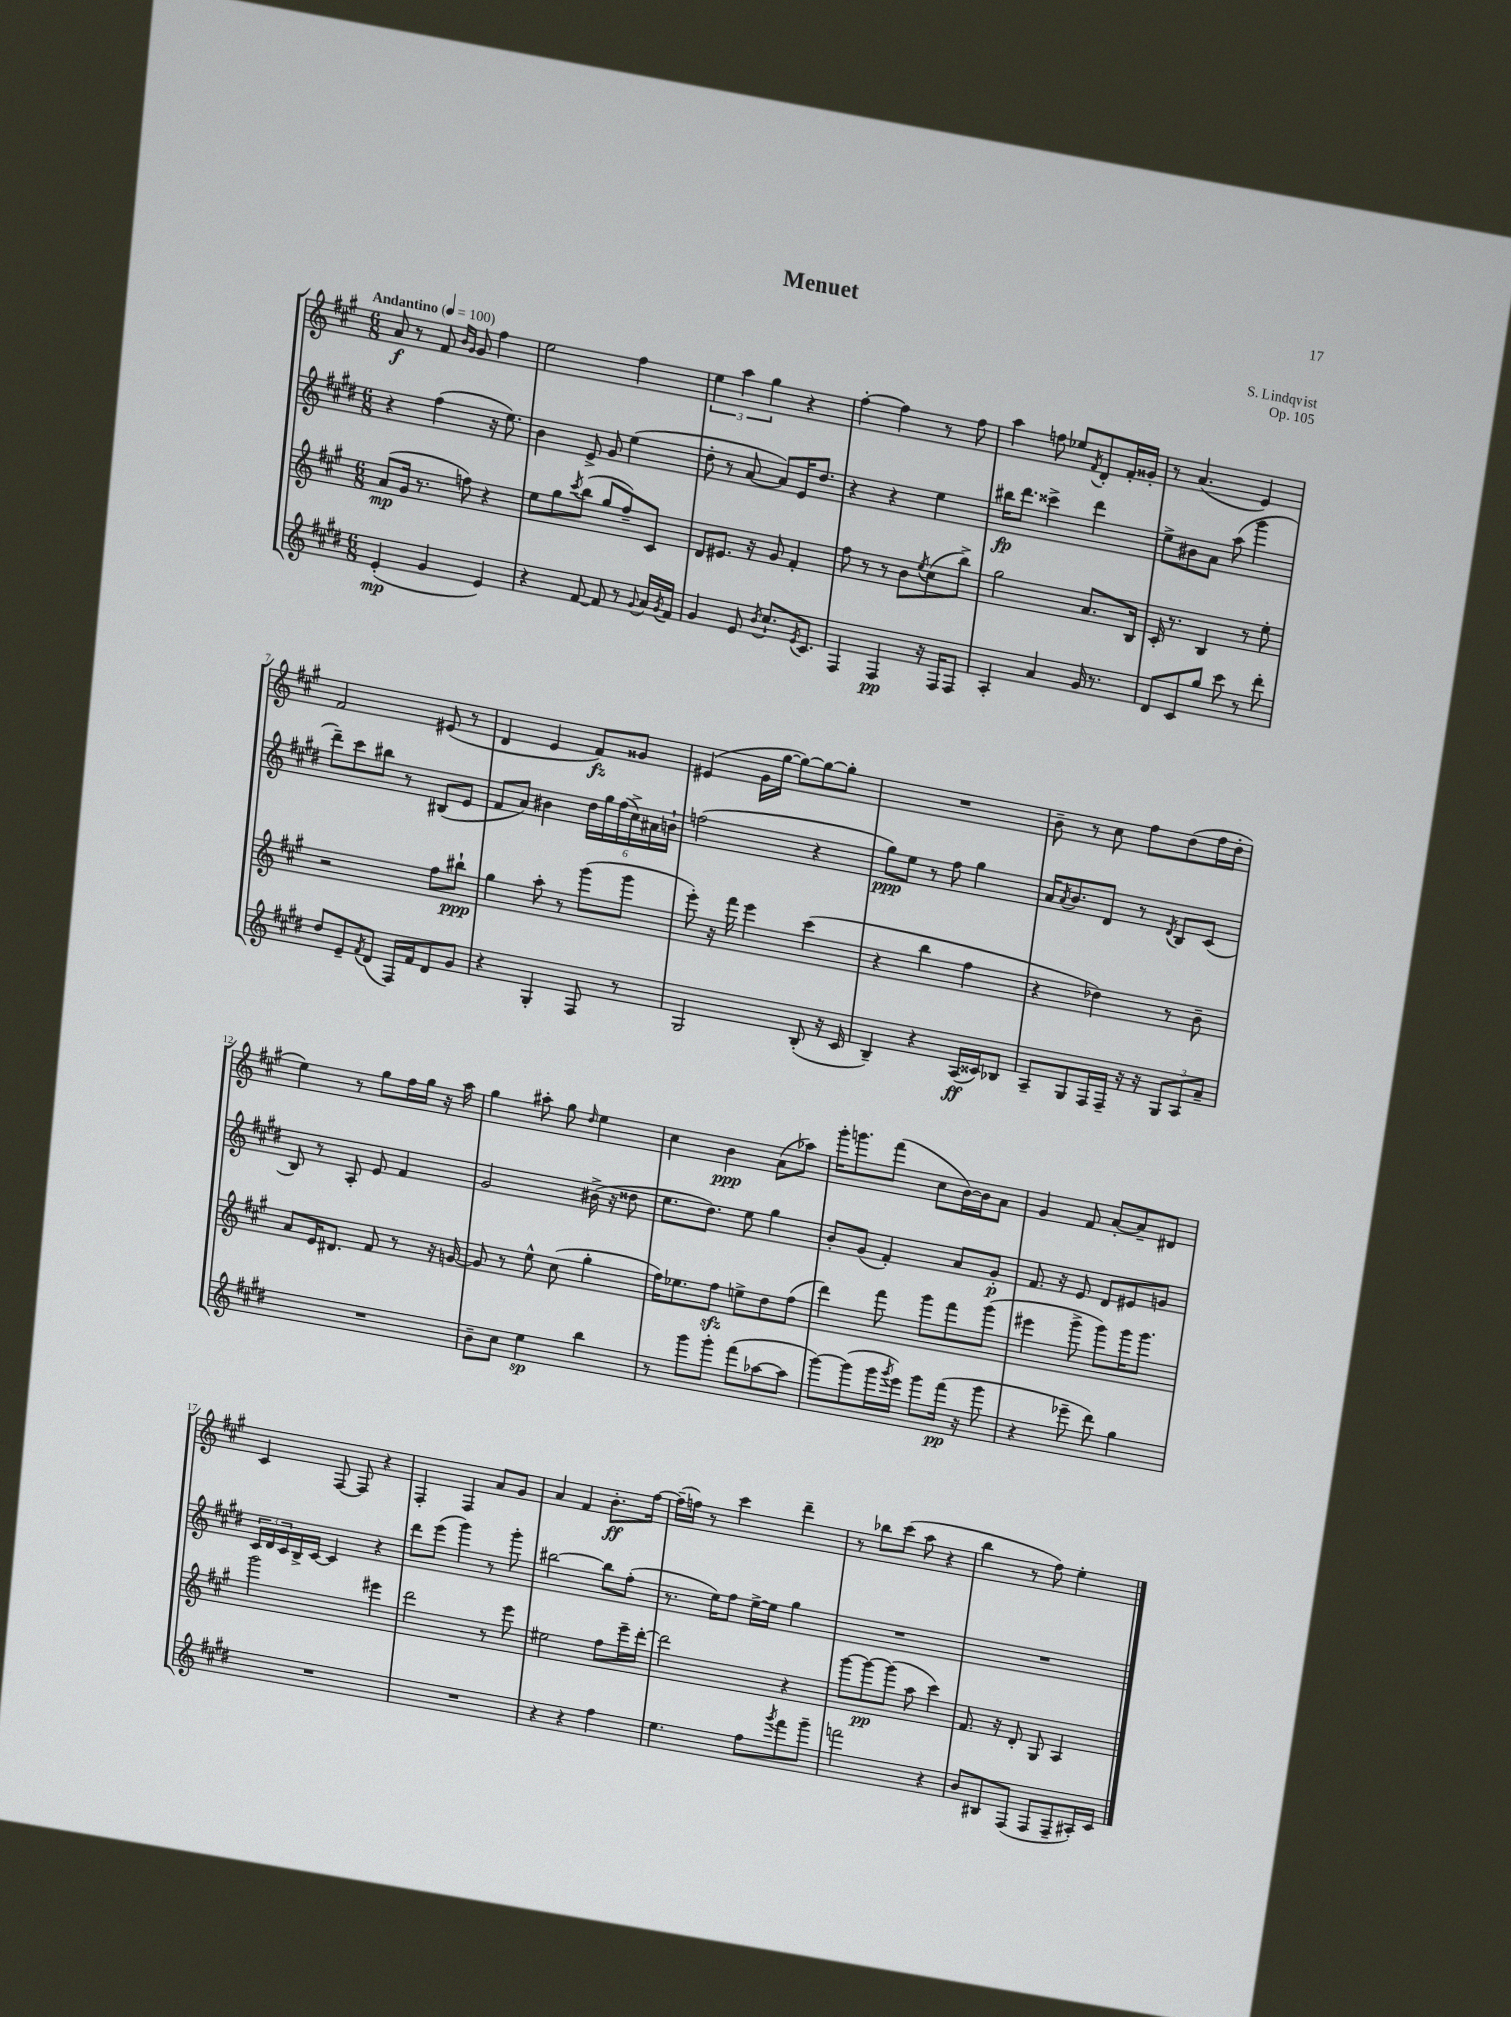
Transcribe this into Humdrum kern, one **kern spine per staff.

**kern	**dynam	**kern	**dynam	**kern	**dynam	**kern	**dynam
*part4	*part4	*part3	*part3	*part2	*part2	*part1	*part1
*staff4	*staff4	*staff3	*staff3	*staff2	*staff2	*staff1	*staff1
*clefG2	*	*clefG2	*	*clefG2	*	*clefG2	*
*k[f#c#g#d#]	*	*k[f#c#g#]	*	*k[f#c#g#d#]	*	*k[f#c#g#]	*
*M6/8	*	*M6/8	*	*M6/8	*	*M6/8	*
*MM100	*	*MM100	*	*MM100	*	*MM100	*
=1	=1	=1	=1	=1	=1	=1	=1
!	!	!	!	!	!	!LO:TX:a:B:t=Andantino	!
(4e'/	mp	(8a/L	mp	4r	.	8a/	f
.	.	16g#/Jk	.	.	.	8r	.
.	.	8.r	.	.	.	.	.
4g#/	.	.	.	(4ff#\	.	8f#/	.
.	.	.	.	.	.	16qqb/LL	.
.	.	.	.	.	.	16qqg#/JJ	.
.	.	8ffn\)	.	.	.	8g#/	.
4e/)	.	4r	.	16r	.	4ff#\	.
.	.	.	.	8.ee\)	.	.	.
=2	=2	=2	=2	=2	=2	=2	=2
4r	.	8ee\L	.	4b\	.	2ee\	.
.	.	8gg#\	.	.	.	.	.
.	.	8qccc#/	.	.	.	.	.
[8f#/	.	(8bb\J	.	8e^/	.	.	.
8f#/]	.	8gg#/L	.	8g#/	.	.	.
8r	.	8ff#~/)	.	(4ee\	.	4ff#\	.
8qqg#/	.	.	.	.	.	.	.
16a/LL	.	8c#/J	.	.	.	.	.
8qg#/	.	.	.	.	.	.	.
16f#/JJ	.	.	.	.	.	.	.
=3	=3	=3	=3	=3	=3	=3	=3
4g#/	.	8d/L	.	8dd#'\	.	6ee\	.
.	.	8.e#X/J	.	8r	.	.	.
.	.	.	.	.	.	6aa\	.
8e/	.	.	.	[8a/	.	.	.
.	.	16r	.	.	.	.	.
.	.	.	.	.	.	6gg#\	.
8qb/	.	.	.	.	.	.	.
8.cc#`/L	.	8g#/	.	8a/L])	.	.	.
.	.	4f#'/	.	16e/K	.	4r	.
8qe/	.	.	.	.	.	.	.
8.c#/J	.	.	.	8.dd#/J	.	.	.
=4	=4	=4	=4	=4	=4	=4	=4
4F#/	.	8ff#\	.	4r	.	[4ff#'\	.
.	.	8r	.	.	.	.	.
4F#/	pp	8r	.	4r	.	4ff#\]	.
.	.	8b\L	.	.	.	.	.
.	.	8qee/	.	.	.	.	.
16r	.	(8cc#\	.	4ee\	.	8r	.
16F#/KL	.	.	.	.	.	.	.
8F#/J	.	8bb^\J)	.	.	.	8ff#\	.
=5	=5	=5	=5	=5	=5	=5	=5
4A'/	.	2gg#\	.	16bb#X\KL	fp	4aa\	.
.	.	.	.	8.ddd#\J	.	.	.
4a/	.	.	.	4ccc##X^\	.	8ffn\	.
.	.	.	.	.	.	8ee-X/L	.
.	.	.	.	.	.	8qf#/	.
16g#/	.	8.a/L	.	4ddd#\	.	8d'/	.
8.r	.	.	.	.	.	.	.
.	.	.	.	.	.	16f#'/L	.
.	.	16B/Jk	.	.	.	16g##X'/JJ	.
=6	=6	=6	=6	=6	=6	=6	=6
8d#/L	.	16c#'/	.	8ee^\L	.	8r	.
.	.	8.r	.	.	.	.	.
8c#/	.	.	.	8b#X\	.	(4.a/	.
8gg#/J	.	4B/	.	8a\J	.	.	.
8ccc#\	.	.	.	(8aa\	.	.	.
8r	.	8r	.	4ggg#\	.	4e/)	.
8ddd#'\	.	8ee'\	.	.	.	.	.
!!LO:LB:g=z
=7	=7	=7	=7	=7	=7	=7	=7
8dd#/L	.	2r	.	8ddd#~\L)	.	2f#/	.
8e~/	.	.	.	8ccc#\	.	.	.
8qf#/	.	.	.	.	.	.	.
(8d#/J	.	.	.	8bb#X\J	.	.	.
16F#/LL)	.	.	.	8r	.	.	.
16f#/J	.	.	.	.	.	.	.
8d#/	.	8ff#\L	.	(8B#X/L	.	(8e#X/	.
8g#/J	.	8bb#X`\J	ppp	8e/J	.	8r	.
=8	=8	=8	=8	=8	=8	=8	=8
4r	.	4gg#\	.	8f#/L	.	4d/	.
.	.	.	.	8a/J)	.	.	.
4G#'/	.	8aa'\	.	4b#X\	.	4e/	.
.	.	8r	.	.	.	.	.
8F#/	.	(8ggg#\L	.	24dd#\LL	.	8f#/L)	fz
.	.	.	.	24gg#\	.	.	.
.	.	.	.	(24ff#\	.	.	.
8r	.	8ggg#\J	.	24cc#^\)	.	8g##X/J	.
.	.	.	.	24a#X\	.	.	.
.	.	.	.	24bn`\JJ	.	.	.
=9	=9	=9	=9	=9	=9	=9	=9
2G#/	.	8eee'\)	.	(2ffn\	.	(4e#X/	.
.	.	16r	.	.	.	.	.
.	.	16fff#\	.	.	.	.	.
.	.	4eee\	.	.	.	16g#\LL	.
.	.	.	.	.	.	[16gg#\JJ	.
.	.	.	.	.	.	8gg#\L_)	.
(8B'/	.	(4ccc#\	.	4r	.	8gg#\_	.
16r	.	.	.	.	.	8gg#'\J]	.
16c#/	.	.	.	.	.	.	.
=10	=10	=10	=10	=10	=10	=10	=10
4B~/)	.	4r	.	8gg#\L)	ppp	2.r	.
.	.	.	.	8ee\J	.	.	.
4r	.	4bb\	.	8r	.	.	.
.	.	.	.	8ff#\	.	.	.
(16A/LL	ff	4ff#\	.	4gg#\	.	.	.
16c##X/J)	.	.	.	.	.	.	.
8B-X/J	.	.	.	.	.	.	.
=11	=11	=11	=11	=11	=11	=11	=11
8A~/L	.	4r	.	16a/KL	.	8b~\	.
.	.	.	.	8qa/	.	.	.
.	.	.	.	8.b/	.	.	.
8G#/	.	.	.	.	.	8r	.
16F#/L	.	4dd-X\)	.	8d#/J	.	8cc#\	.
16F#~/JJ	.	.	.	.	.	.	.
16r	.	.	.	8r	.	8ff#\L	.
16r	.	.	.	.	.	.	.
.	.	.	.	8qd#/	.	.	.
12G#/L	.	8r	.	8B/L	.	(8dd\	.
12A/	.	.	.	.	.	.	.
.	.	8b~\	.	(8c#/J	.	16ff#\L	.
12a~/J	.	.	.	.	.	.	.
.	.	.	.	.	.	16dd'\JJ	.
!!LO:LB:g=z
=12	=12	=12	=12	=12	=12	=12	=12
2.r	.	8a/L	.	8B/)	.	4ee\)	.
.	.	16e/K	.	8r	.	.	.
.	.	8.d#X/J	.	.	.	.	.
.	.	.	.	8A'/	.	8r	.
.	.	8f#/	.	8e/	.	8gg#\L	.
.	.	8r	.	4f#/	.	16ff#\L	.
.	.	.	.	.	.	16gg#\JJ	.
.	.	16r	.	.	.	16r	.
.	.	[16gn/	.	.	.	16aa\	.
=13	=13	=13	=13	=13	=13	=13	=13
8b~\L	.	8g/]	.	2g#/	.	4gg#\	.
8cc#\J	.	8r	.	.	.	.	.
4ee\	sp	8ee^^\	.	.	.	8aa#X'\	.
.	.	(8cc#\	.	.	.	8gg#\	.
.	.	.	.	.	.	16qqdd/	.
4bb\	.	4gg#'\	.	(16b#X^\	.	4ee\	.
.	.	.	.	16r	.	.	.
.	.	.	.	8dd##X\	.	.	.
=14	=14	=14	=14	=14	=14	=14	=14
8r	.	16ff#\KL)	.	8.ee\L	.	4cc#\	.
.	.	8.ee-X\	.	.	.	.	.
8ggg#\L	.	.	.	.	.	.	.
.	.	.	.	8.dd#\J)	.	.	.
8ggg#'\J	.	8ff#zz\J	.	.	.	4b\	ppp
(8fff#\L	.	8een^\L	.	8ee\	.	.	.
[8aa-X\	.	8dd\	.	4gg#\	.	(8a\L	.
8aa-\J]	.	(8ff#\J	.	.	.	8aa-X\J)	.
=15	=15	=15	=15	=15	=15	=15	=15
[8ggg#\L)	.	4ddd\)	.	8b'/L	.	16ggg#'\KL	.
.	.	.	.	.	.	8.gggn\	.
(8ggg#\]	.	.	.	(8g#/J	.	.	.
16ggg#\L	.	8fff#\	.	4f#'/)	.	(8fff#\J	.
8qggg#/	.	.	.	.	.	.	.
16eee\JJ)	.	.	.	.	.	.	.
8ggg#\L	.	8ggg#\L	.	.	.	8cc#\L	.
(16fff#\Jk	pp	8fff#\	.	8a/L	.	[16b\L)	.
16r	.	.	.	.	.	16b\J]	.
8ggg#\	.	(8ggg#\J	.	8g#'/J	p	8a\J	.
=16	=16	=16	=16	=16	=16	=16	=16
4r	.	4eee#X\	.	8.f#/	.	4g#/	.
.	.	.	.	16r	.	.	.
8eee-X~\	.	8ggg#^\	.	8e/	.	8f#/	.
8ddd#\)	.	8ggg#\L)	.	8d#/L	.	[8a'/L	.
4gg#\	.	16ggg#\K	.	8e#X/	.	8a~/]	.
.	.	8.ggg#\J	.	.	.	.	.
.	.	.	.	8gn/J	.	8d#X/J	.
!!LO:LB:g=z
=17	=17	=17	=17	=17	=17	=17	=17
2.r	.	2ggg#\	.	24c#/LL	.	4c#/	.
.	.	.	.	24d#/	.	.	.
.	.	.	.	24c#/	.	.	.
.	.	.	.	16B^/	.	.	.
.	.	.	.	[16c#/JJ	.	.	.
.	.	.	.	4c#/]	.	[8F#/	.
.	.	.	.	.	.	8F#/]	.
.	.	4eee#X\	.	4r	.	4r	.
=18	=18	=18	=18	=18	=18	=18	=18
2.r	.	2ddd\	.	8ddd#\L	.	4F#'/	.
.	.	.	.	(8eee\J	.	.	.
.	.	.	.	4ggg#\)	.	4F#/	.
.	.	8r	.	8r	.	8a/L	.
.	.	8eee\	.	8ggg#'\	.	8g#/J	.
=19	=19	=19	=19	=19	=19	=19	=19
4r	.	2ee#X\	.	[2bb#X\	.	4a/	.
4r	.	.	.	.	.	4f#/	.
4ff#\	.	8ff#\L	.	8bb#\L]	.	8.b'\L	ff
.	.	16eee~\L	.	(8ff#'\J	.	.	.
.	.	[16ddd'\JJ	.	.	.	[16ff#\Jk	.
=20	=20	=20	=20	=20	=20	=20	=20
4.ee\	.	2ddd\]	.	8.r	.	(16ff#~\LL]	.
.	.	.	.	.	.	16ffn\JJ)	.
.	.	.	.	.	.	8r	.
.	.	.	.	16ee\KL)	.	.	.
.	.	.	.	8ff#\J	.	4ccc#\	.
8ff#\L	.	.	.	[16ee^\LL	.	.	.
.	.	.	.	16ee\JJ]	.	.	.
8qggg#/	.	.	.	.	.	.	.
8fff#\	.	4r	.	4gg#\	.	4ddd~\	.
8ggg#~\J	.	.	.	.	.	.	.
=21	=21	=21	=21	=21	=21	=21	=21
2fffn\	.	[8ggg#\L	.	2.r	.	8r	.
.	.	8ggg#\_	pp	.	.	8bb-X\L	.
.	.	(8ggg#\J]	.	.	.	(8ccc#\J	.
.	.	8aa\	.	.	.	8aa\	.
4r	.	4ccc#\)	.	.	.	4r	.
=22	=22	=22	=22	=22	=22	=22	=22
8b/L	.	8.f#/	.	2.r	.	4bb\	.
8B#X/	.	.	.	.	.	.	.
.	.	16r	.	.	.	.	.
(8F#/J	.	8d'/	.	.	.	8r	.
8F#/L	.	8G#/	.	.	.	8ff#\)	.
8F#~/	.	4A/	.	.	.	4ee'\	.
16A#X'/L)	.	.	.	.	.	.	.
16c#/JJ	.	.	.	.	.	.	.
==	==	==	==	==	==	==	==
*-	*-	*-	*-	*-	*-	*-	*-
